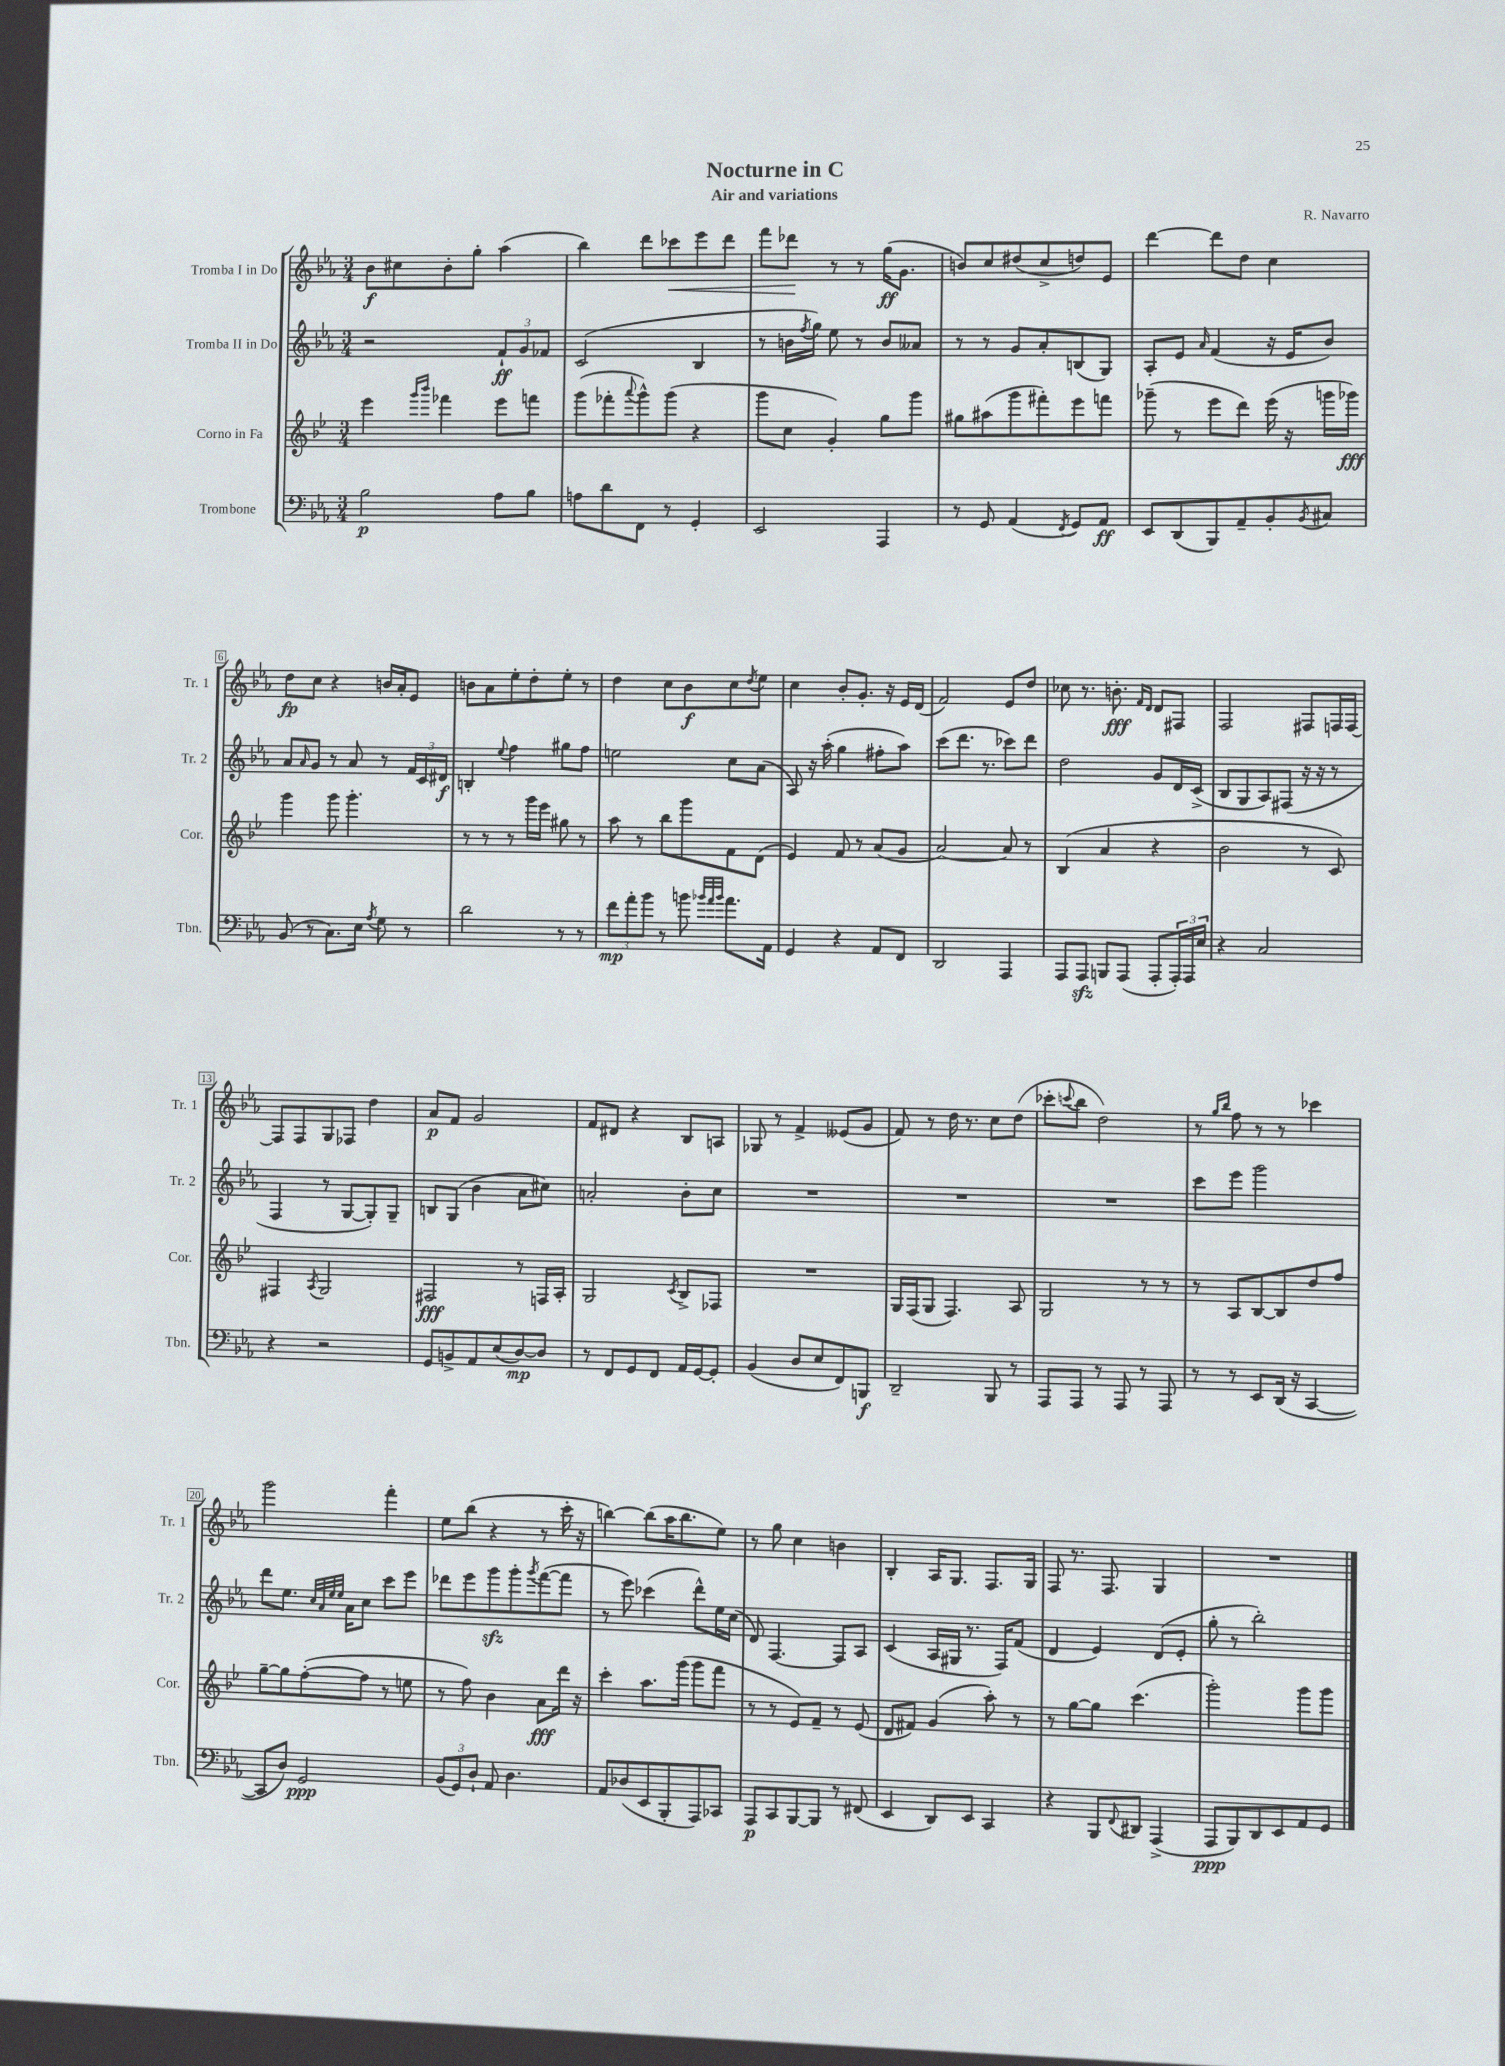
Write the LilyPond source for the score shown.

\header { title = "Nocturne in C" composer = "R. Navarro" subtitle = "Air and variations" }
<<
\new StaffGroup <<
\new Staff = "s0" \with { instrumentName = "Tromba I in Do" shortInstrumentName = "Tr. 1" } {
    \clef treble \key ees \major \numericTimeSignature \time 3/4
    bes'8\f cis''8 bes'8-. g''8-. aes''4( |
    bes''4) d'''8 ces'''8\< ees'''8 d'''8 |
    f'''8 des'''8\! r8 r8 g''16\ff( g'8. |
    b'8) c''8 dis''8( c''8-> d''8) ees'8 |
    d'''4~ d'''8 d''8 c''4 |
    d''8\fp c''8 r4 b'16 aes'16-. ees'8 |
    b'8 aes'8 ees''8-. d''8-. ees''8-. r8 |
    d''4 c''8 bes'8\f c''8 \acciaccatura { d''8 } ees''8 |
    c''4 bes'8-. g'8.-. r16 ees'16 d'16( |
    f'2) ees'8 d''8 |
    ces''8 r8. b'8.-.\fff \grace { f'16 d'16 } d'8 fis8 |
    f2 fis8 f16 f16~ |
    f8 f8 g8 fes8 d''4 |
    aes'8\p f'8 g'2 |
    f'8 dis'8 r4 bes8 a8 |
    ges8 r8 f'4-> eeses'8( g'8 |
    f'8) r8 d''16 r8. c''8 d''8( |
    ces'''8-. \appoggiatura { c'''8 } bes''8 d''2) |
    r8 \grace { g''16 bes''16 } f''8 r8 r8 ces'''4 |
    g'''2 f'''4-. |
    ees''8 bes''8( r4 r8 c'''16-. r16 |
    b''4~) b''8( aes''16 b''8. ees''8) |
    r8 g''8 c''4 b'4 |
    bes4-. aes16 g8. f8. g16 |
    f8 r8. f8. g4 |
    R2. \bar "|." |
}
\new Staff = "s1" \with { instrumentName = "Tromba II in Do" shortInstrumentName = "Tr. 2" } {
    \clef treble \key ees \major \numericTimeSignature \time 3/4
    r2 \tuplet 3/2 { f'8-!\ff g'8 fes'8 } |
    c'2( bes4 |
    r8 b'16 \acciaccatura { f''8 } g''16) ees''8 r8 b'8 aeses'8 |
    r8 r8 g'8 aes'8-. b8( g8) |
    aes8-. ees'8 \grace { aes'16 } f'4( r16 ees'16 bes'8) |
    aes'8 \grace { aes'16 } g'8 r8 aes'8 r8 \tuplet 3/2 { f'16 c'16 dis'16\f } |
    b4-. \appoggiatura { ees''8 } f''4 gis''8 f''8 |
    e''2 c''8 aes'8( |
    aes8) r16 aes''16-.( g''4 fis''8-. aes''8) |
    c'''8( d'''8. r8. ces'''8) d'''8 |
    d''2 g'8 d'16 c'16->( |
    bes8 g8 aes8) fis8( r16 r16 r8 |
    f4 r8 g8~ g8-.) g8-- |
    b8 g8( bes'4 aes'8 cis''8) |
    a'2-. bes'8-. c''8 |
    R2. |
    R2. |
    R2. |
    c'''8 ees'''8 g'''2 |
    d'''8 ees''8. \grace { c''32 aes'32 ees''32 ees''32 } aes'16 c''8 c'''8 ees'''8 |
    des'''8 ees'''8 g'''8\sfz g'''8-. \acciaccatura { g'''8 } f'''8~( f'''8 |
    r8 ees'''8) ces'''4( d'''8-^) ees''16 c''16( |
    d'8) f4.~ f8 aes8 |
    c'4( aes16 gis16 r8. f16) f'8( |
    d'4 ees'4) d'8( ees'8-. |
    g''8-. r8 bes''2-.) \bar "|." |
}
\new Staff = "s2" \with { instrumentName = "Corno in Fa" shortInstrumentName = "Cor." } {
    \clef treble \key bes \major \numericTimeSignature \time 3/4
    ees'''4 \grace { g'''16 bes'''16 } fes'''4 ees'''8 f'''8 |
    g'''8( fes'''8-. \appoggiatura { a'''8 } g'''8-^) g'''8( r4 |
    g'''8 c''8 g'4-.) g''8 g'''8 |
    gis''8 ais''8( g'''8 fis'''8-.) ees'''8 f'''8 |
    ges'''8--( r8 ees'''8 d'''8) ees'''16( r16 g'''16 ges'''16\fff) |
    g'''4 g'''8 g'''4.-. |
    r8 r8 r8 g'''16 ees'''16 gis''8 r8 |
    a''8 r8 bes''8 g'''8 f'8 d'8( |
    ees'4) f'8 r8 a'8( g'8 |
    a'2~) a'8 r8 |
    bes4( a'4 r4 |
    bes'2 r8 c'8) |
    fis4 \acciaccatura { a8 } g2 |
    fis2\fff r8 f16 a16-. |
    g2 \acciaccatura { c'8 } bes8-> fes8 |
    R2. |
    g16 f16( g8 f4.) a8 |
    g2 r8 r8 |
    r8 a8 bes8~ bes8 d''8 f''8 |
    g''8~-- g''8 f''8~-.( f''8 r8 e''8 |
    r8 f''8) bes'4 a'8\fff d'''16 r16 |
    c'''4-. a''8. g'''16( g'''8 f'''8 |
    r8 r8 ees'8) f'8-- r8 ees'8( |
    d'8 fis'8) g'4( a''8-.) r8 |
    r8 g''8~ g''8 c'''4.( |
    g'''2-.) g'''8 g'''8 \bar "|." |
}
\new Staff = "s3" \with { instrumentName = "Trombone" shortInstrumentName = "Tbn." } {
    \clef bass \key ees \major \numericTimeSignature \time 3/4
    bes2\p aes8 bes8 |
    a8 d'8 f,8 r8 g,4-. |
    ees,2 aes,,4 |
    r8 g,8 aes,4( \acciaccatura { f,8 } g,8) aes,8\ff |
    ees,8 d,8( bes,,8) aes,8-- bes,8-. \acciaccatura { bes,8 } cis8 |
    bes,8( r8 c8.) ees16 \acciaccatura { aes8 } g8 r8 |
    d'2 r8 r8 |
    \tuplet 3/2 { f'8\mp aes'8-. bes'8 } r8 b'8 \grace { bes'32 aes'32 bes'32 } aes'8. aes,16 |
    g,4 r4 aes,8 f,8 |
    d,2 aes,,4 |
    aes,,8 aes,,8\sfz b,,8 aes,,8( aes,,8-. \tuplet 3/2 { aes,,16-.) aes,,16 ees16 } |
    r4 c2 |
    r4 r2 |
    g,8 b,8-> aes,8 ees8( d8~\mp) d8 |
    r8 f,8 g,8 f,8 aes,16 g,16~ g,8-. |
    bes,4( d8 ees8 f,8) b,,8\f |
    d,2-- bes,,8 r8 |
    aes,,8 aes,,8 r8 aes,,8 r8 aes,,8 |
    r8 r8 ees,8 d,16( r16 c,4~ |
    c,8 d8) g,2\ppp |
    \tuplet 3/2 { bes,8( g,8) d8-! } aes,8 d4. |
    aes,8 des8( ees,8 bes,,8-. aes,,8) ces,8 |
    aes,,8\p c,8 bes,,8~ bes,,8 r8 fis,8( |
    ees,4 d,8) ees,8 c,4 |
    r4 bes,,8 \appoggiatura { f,8 } dis,8 aes,,4->( |
    aes,,8\ppp bes,,8) d,8 ees,8 aes,8 g,8 \bar "|." |
}
>>
>>
\layout { \context { \Score \override BarNumber.stencil = #(make-stencil-boxer 0.1 0.3 ly:text-interface::print) } }
